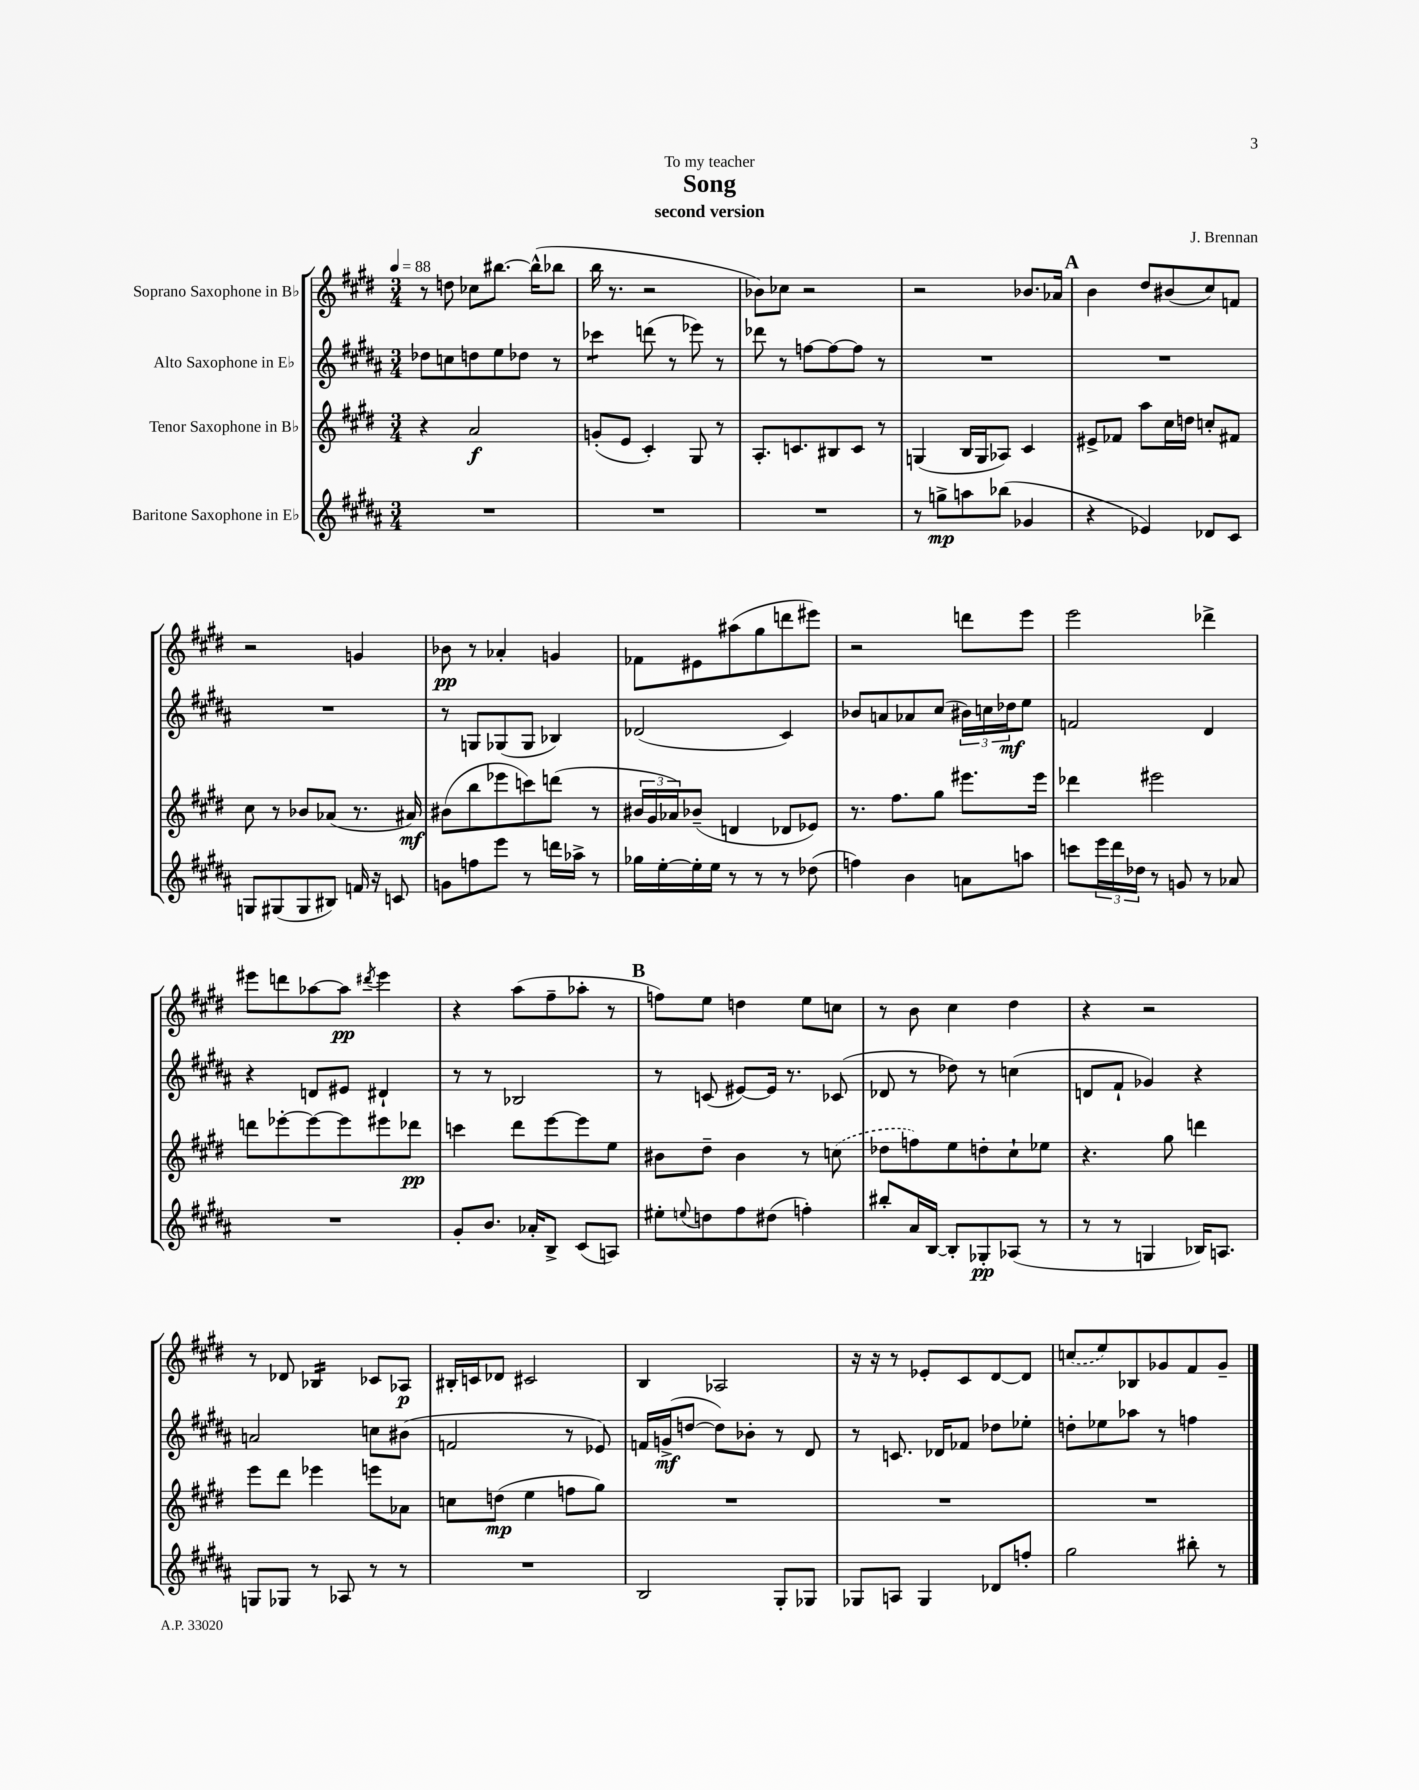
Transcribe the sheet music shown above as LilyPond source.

\header { title = "Song" composer = "J. Brennan" subtitle = "second version" dedication = "To my teacher" }
<<
\new StaffGroup <<
\new Staff = "s0" \with { instrumentName = "Soprano Saxophone in Bb" } {
    \clef treble \key e \major \numericTimeSignature \time 3/4 \tempo 4 = 88
    r8 d''8 ces''8 bis''8.~ bis''16-^( bes''8 |
    b''16 r8. r2 |
    bes'8) ces''8 r2 |
    r2 bes'8. aes'16 |
    \mark \markup { \bold "A" } b'4 dis''8 bis'8( cis''8) f'8 |
    r2 g'4 |
    bes'8\pp r8 aes'4-. g'4 |
    fes'8 eis'8 ais''8( gis''8 d'''8 eis'''8) |
    r2 d'''8 e'''8 |
    e'''2 des'''4-> |
    eis'''8 d'''8 aes''8~ aes''8\pp \acciaccatura { dis'''8 } eis'''4 |
    r4 a''8( fis''8-- aes''8-. r8 |
    \mark \markup { \bold "B" } f''8) e''8 d''4 e''8 c''8 |
    r8 b'8 cis''4 dis''4 |
    r4 r2 |
    r8 des'8 bes4:16 ces'8 aes8\p |
    bis16-. c'16 des'8 cis'2 |
    b4 aes2 |
    r16 r16 r8 ees'8-. cis'8 dis'8~ dis'8 |
    \once \slurDashed c''8( e''8) bes8 ges'8 fis'8 ges'8-- \bar "|." |
}
\new Staff = "s1" \with { instrumentName = "Alto Saxophone in Eb" } {
    \clef treble \key b \major \numericTimeSignature \time 3/4
    des''8 c''8 d''8 e''8 des''8 r8 |
    ces'''4:8 d'''8( r8 ees'''8) r8 |
    des'''8 r8 f''8~ f''8~ f''8 r8 |
    R2. |
    \mark \markup { \bold "A" } R2. |
    R2. |
    r8 g8 ges8( ges8 bes4) |
    des'2( cis'4) |
    bes'8 a'8 aes'8 cis''8( \tuplet 3/2 { bis'16) c''16 des''16\mf } e''8 |
    f'2 dis'4 |
    r4 d'8 eis'8 dis'4-! |
    r8 r8 bes2 |
    \mark \markup { \bold "B" } r8 c'8( eis'8~) eis'16 r8. ces'8( |
    des'8 r8 des''8) r8 c''4( |
    d'8 fis'8-! ges'4) r4 |
    a'2 c''8 bis'8( |
    f'2 r8 ees'8) |
    f'16 g'16->\mf( d''8~ d''8) bes'8-. r8 dis'8 |
    r8 c'8. des'16 fes'8 des''8 ees''8-. |
    d''8-. ees''8 aes''8 r8 f''4 \bar "|." |
}
\new Staff = "s2" \with { instrumentName = "Tenor Saxophone in Bb" } {
    \clef treble \key e \major \numericTimeSignature \time 3/4
    r4 a'2\f |
    g'8-.( e'8 cis'4-.) gis8 r8 |
    a8.-. c'8. bis8 c'8 r8 |
    g4( b16 g16 aes8) cis'4 |
    \mark \markup { \bold "A" } eis'8-> fes'8 a''8 cis''16 d''16 c''8-. fis'8 |
    cis''8 r8 bes'8 aes'8( r8. ais'16\mf) |
    bis'8( b''8 ees'''8 c'''8) d'''8( r8 |
    \tuplet 3/2 { bis'16 gis'16 aes'16) } bes'8--( d'4 des'8 ees'8) |
    r8. fis''8. gis''8 eis'''8. eis'''16 |
    des'''4 eis'''2 |
    d'''8 ees'''8~-. ees'''8~ ees'''8 eis'''8 des'''8\pp |
    c'''4 dis'''8 e'''8~ e'''8 e''8 |
    \mark \markup { \bold "B" } bis'8 dis''8-- bis'4 r8 \once \slurDashed c''8( |
    des''8 f''8) e''8 d''8-. cis''8-! ees''8 |
    r4. gis''8 d'''4 |
    e'''8 dis'''8 ees'''4 e'''8 aes'8 |
    c''8 d''8\mp( e''4 f''8 gis''8) |
    R2. |
    R2. |
    R2. \bar "|." |
}
\new Staff = "s3" \with { instrumentName = "Baritone Saxophone in Eb" } {
    \clef treble \key b \major \numericTimeSignature \time 3/4
    R2. |
    R2. |
    R2. |
    r8 g''8->\mp a''8 bes''8( ges'4 |
    \mark \markup { \bold "A" } r4 ees'4) des'8 cis'8 |
    g8 gis8( gis8 bis8) f'16 r16 c'8 |
    g'8 f''8 e'''8 r8 d'''16 aes''16-> r8 |
    ges''16 e''16~-. e''16-. e''16 r8 r8 r8 des''8( |
    f''4) b'4 a'8 a''8 |
    c'''8 \tuplet 3/2 { e'''16 dis'''16 des''16 } r8 g'8 r8 aes'8 |
    R2. |
    gis'8-. b'8. aes'16-. b8-> cis'8( a8) |
    \mark \markup { \bold "B" } eis''8-. \appoggiatura { e''8 } d''8 fis''8 dis''8( f''4-.) |
    bis''8-. ais'16 b16~ b8-. ges8-.\pp aes8( r8 |
    r8 r8 g4 bes16) a8. |
    g8 ges8 r8 aes8 r8 r8 |
    R2. |
    b2 gis8-. ges8 |
    ges8 a8 ges4 des'8 f''8-. |
    gis''2 bis''8-. r8 \bar "|." |
}
>>
>>
\layout { \context { \Score \remove "Bar_number_engraver" } }
